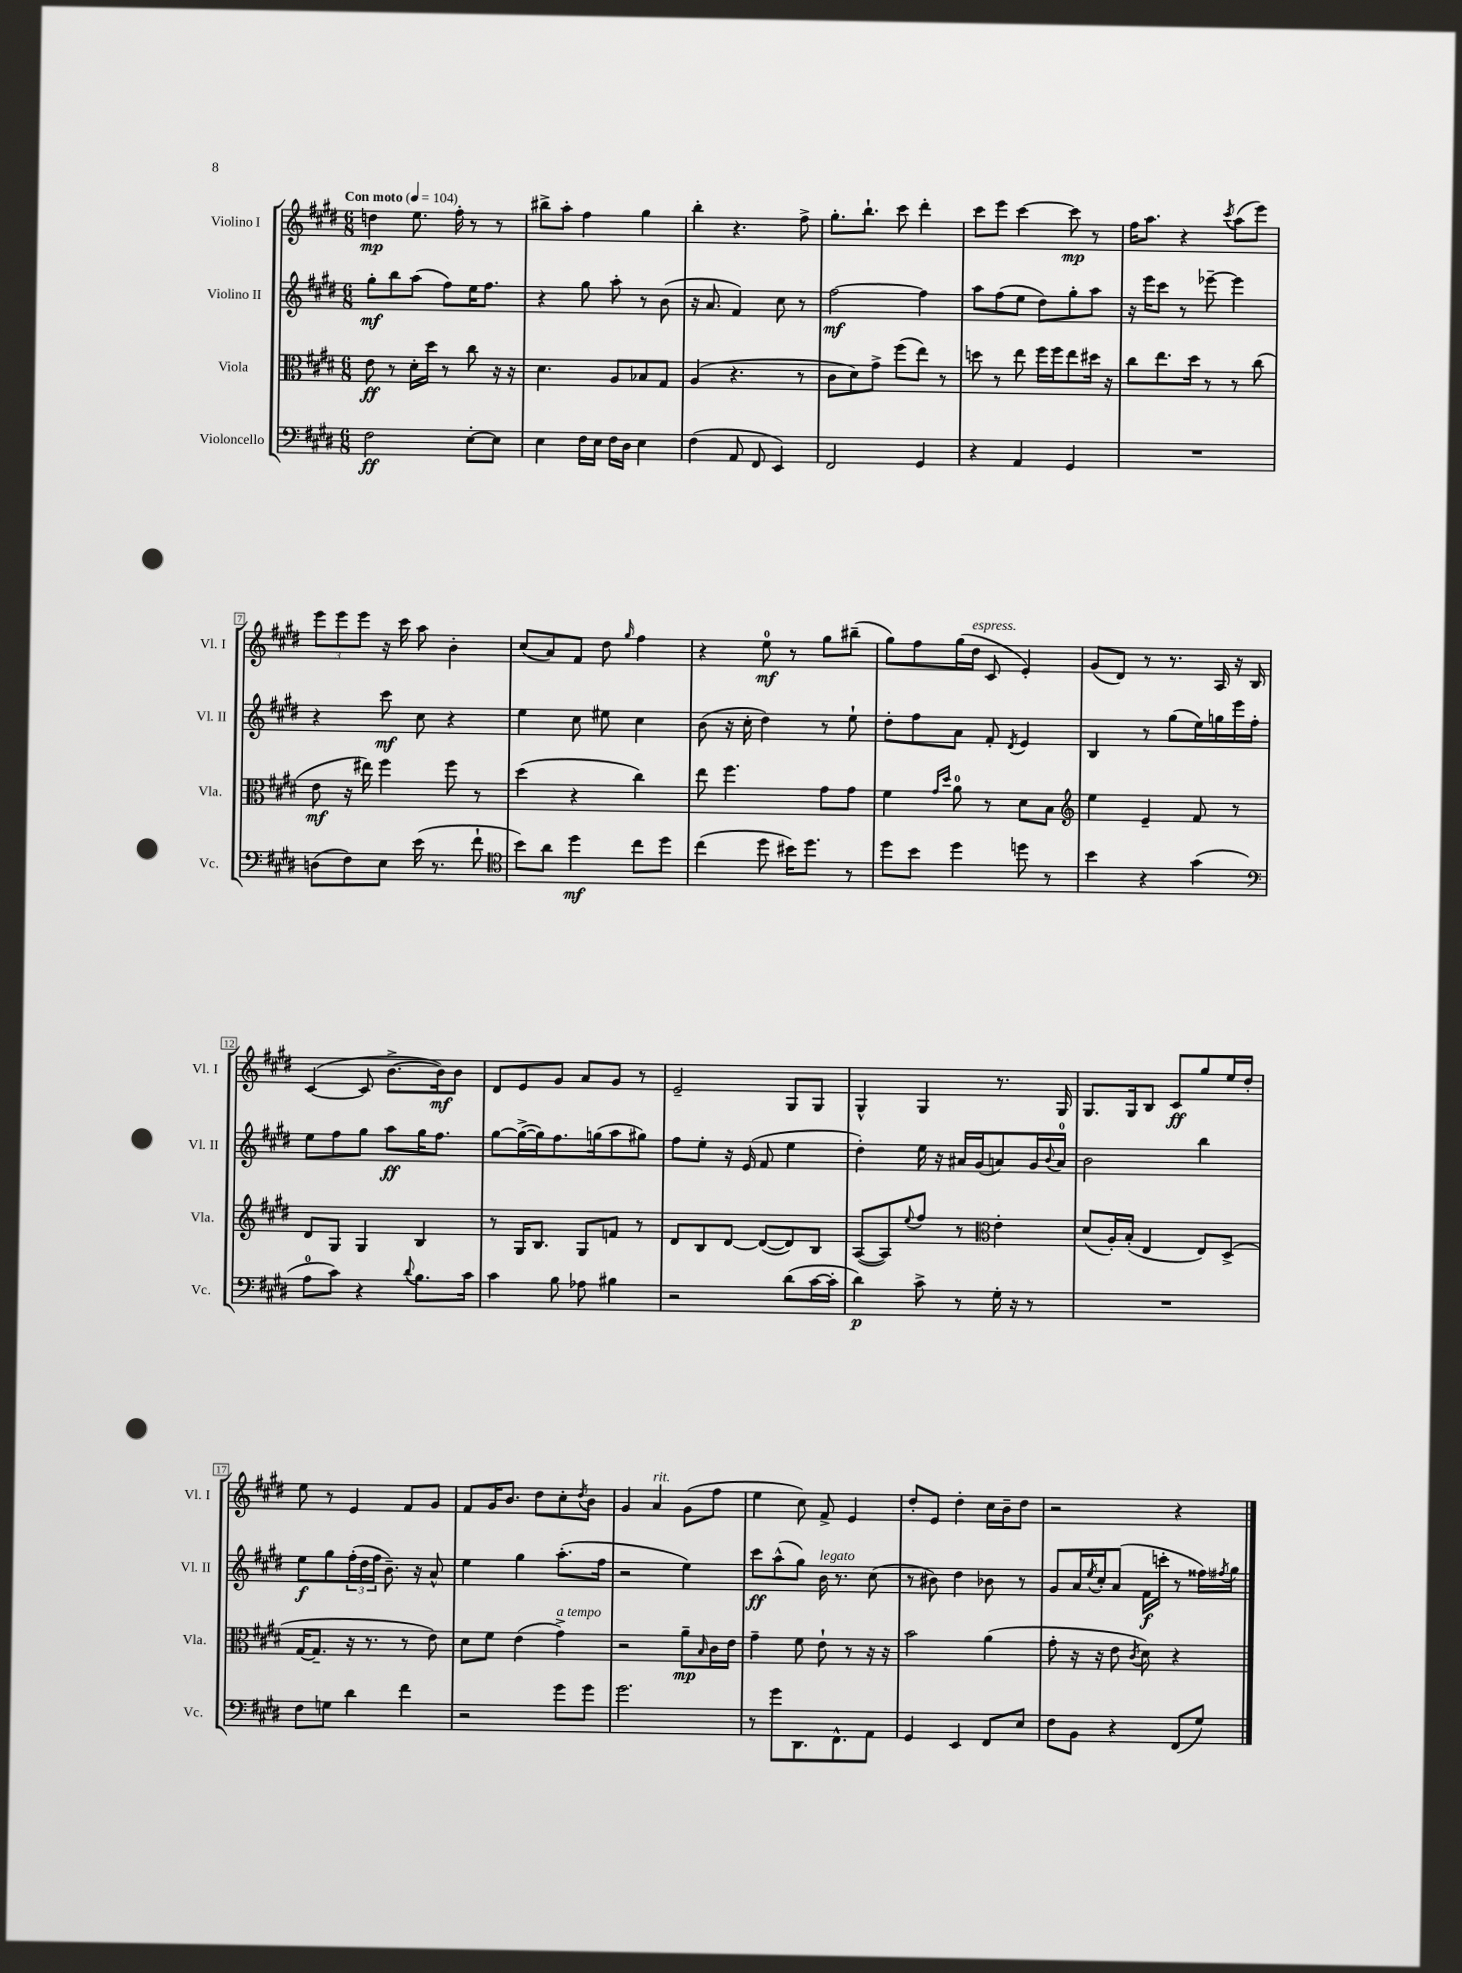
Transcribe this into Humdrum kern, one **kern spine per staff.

**kern	**dynam	**kern	**dynam	**kern	**dynam	**kern	**dynam
*part4	*part4	*part3	*part3	*part2	*part2	*part1	*part1
*staff4	*staff4	*staff3	*staff3	*staff2	*staff2	*staff1	*staff1
*I"Violoncello	*	*I"Viola	*	*I"Violino II	*	*I"Violino I	*
*I'Vc.	*	*I'Vla.	*	*I'Vl. II	*	*I'Vl. I	*
*clefF4	*	*clefC3	*	*clefG2	*	*clefG2	*
*k[f#c#g#d#]	*	*k[f#c#g#d#]	*	*k[f#c#g#d#]	*	*k[f#c#g#d#]	*
*M6/8	*	*M6/8	*	*M6/8	*	*M6/8	*
*MM104	*	*MM104	*	*MM104	*	*MM104	*
=1	=1	=1	=1	=1	=1	=1	=1
!	!	!	!	!	!	!LO:TX:a:B:t=Con moto	!
2F#\	ff	8e\	ff	8gg#'\L	mf	4ddn\	mp
.	.	8r	.	8bb\	.	.	.
.	.	16d#'\LL	.	(8aa\J	.	8.ee\	.
.	.	16dd#\JJ	.	.	.	.	.
.	.	8r	.	8ff#\L)	.	.	.
.	.	.	.	.	.	16ff#'\	.
[8E'\L	.	8cc#\	.	16ee\K	.	8r	.
.	.	.	.	8.ff#\J	.	.	.
8E\J]	.	16r	.	.	.	8r	.
.	.	16r	.	.	.	.	.
=2	=2	=2	=2	=2	=2	=2	=2
4E\	.	4.d#\	.	4r	.	8bb#X^\L	.
.	.	.	.	.	.	8aa'\J	.
16F#\LL	.	.	.	8gg#\	.	4ff#\	.
16E\JJ	.	.	.	.	.	.	.
16F#\LL	.	8A/L	.	8aa'\	.	.	.
16D#\JJ	.	.	.	.	.	.	.
4E\	.	8B-X/	.	8r	.	4gg#\	.
.	.	8G#/J	.	(8b\	.	.	.
=3	=3	=3	=3	=3	=3	=3	=3
(4F#\	.	(4A/	.	16r	.	4bb'\	.
.	.	.	.	8.a/	.	.	.
8AA/	.	4.r	.	4f#/)	.	4.r	.
8FF#/	.	.	.	.	.	.	.
4EE/)	.	.	.	8cc#\	.	.	.
.	.	8r	.	8r	.	8ff#^\	.
=4	=4	=4	=4	=4	=4	=4	=4
2FF#/	.	8c#\L	.	[2ff#\	mf	8.gg#'\L	.
.	.	8d#\)	.	.	.	.	.
.	.	.	.	.	.	8.bb`\J	.
.	.	8g#^\J	.	.	.	.	.
.	.	(8ff#\L	.	.	.	8ccc#\	.
4GG#/	.	8ee\J)	.	4ff#\]	.	4ddd#'\	.
.	.	8r	.	.	.	.	.
=5	=5	=5	=5	=5	=5	=5	=5
4r	.	8ddn\	.	8aa\L	.	8ccc#\L	.
.	.	8r	.	(8ff#\	.	8eee\J	.
4AA/	.	8ee\	.	8ee\J	.	[4ccc#\	.
.	.	16ff#\LL	.	8dd#\L)	.	.	.
.	.	16ff#\J	.	.	.	.	.
4GG#/	.	8ee\	.	8gg#'\	.	8ccc#\]	mp
.	.	16dd#X\Jk	.	8aa\J	.	8r	.
.	.	16r	.	.	.	.	.
=6	=6	=6	=6	=6	=6	=6	=6
2.r	.	8cc#\L	.	16r	.	16ff#\KL	.
.	.	.	.	16eee\KL	.	8.aa\J	.
.	.	8.ee\	.	8ccc#\J	.	.	.
.	.	.	.	8r	.	4r	.
.	.	16dd#\Jk	.	.	.	.	.
.	.	8r	.	[8eee-X~\	.	.	.
.	.	.	.	.	.	8qccc#/	.
.	.	8r	.	4eee-\]	.	(8aa\L	.
.	.	(8cc#\	.	.	.	8eee\J)	.
!!LO:LB:g=z
=7	=7	=7	=7	=7	=7	=7	=7
(8Dn\L	.	8e\	mf	4r	.	12eee\L	.
.	.	.	.	.	.	12eee\	.
8F#\)	.	16r	.	.	.	.	.
.	.	.	.	.	.	12eee\J	.
.	.	16ee#X\)	.	.	.	.	.
8E\J	.	4ff#\	.	8ccc#\	mf	16r	.
.	.	.	.	.	.	16ccc#\	.
(16e\	.	.	.	8cc#\	.	8aa\	.
8.r	.	.	.	.	.	.	.
.	.	8ff#\	.	4r	.	4b'\	.
8f#`\	.	8r	.	.	.	.	.
=8	=8	=8	=8	=8	=8	=8	=8
*clefC4	*	*	*	*	*	*	*
8b\L)	.	(4dd#\	.	4ee\	.	(8cc#/L	.
8a\J	.	.	.	.	.	8a/)	.
4dd#\	mf	4r	.	8cc#\	.	8f#/J	.
.	.	.	.	8ee#X\	.	8dd#\	.
.	.	.	.	.	.	16qqgg#/	.
8cc#\L	.	4cc#\)	.	4cc#\	.	4ff#\	.
8dd#\J	.	.	.	.	.	.	.
=9	=9	=9	=9	=9	=9	=9	=9
(4cc#\	.	8ee\	.	(8b\	.	4r	.
.	.	4.ff#\	.	16r	.	.	.
.	.	.	.	16cc#'\	.	.	.
8dd#\	.	.	.	4dd#\)	.	8ee\	mf
16b#X\KL)	.	.	.	.	.	8r	.
8.dd#\J	.	.	.	.	.	.	.
.	.	8g#\L	.	8r	.	8gg#\L	.
8r	.	8g#\J	.	8ee`\	.	(8bb#X~\J	.
=10	=10	=10	=10	=10	=10	=10	=10
8dd#\L	.	4f#\	.	8dd#'\L	.	8gg#\L)	.
8b\J	.	.	.	8ff#\	.	8ff#\	.
.	.	16qqg#/LL	.	.	.	.	.
.	.	16qqdd#/JJ	.	.	.	.	.
4dd#\	.	8a\	.	8a\J	.	(16gg#\L	.
!	!	!	!	!	!	!LO:TX:a:i:t=espress.	!
.	.	.	.	.	.	16dd#\JJ	.
.	.	8r	.	8f#'/	.	8c#/	.
.	.	.	.	8qd#/	.	.	.
8ddn\	.	8d#\L	.	4e/	.	4e'/)	.
8r	.	8B\J	.	.	.	.	.
=11	=11	=11	=11	=11	=11	=11	=11
*	*	*clefG2	*	*	*	*	*
4b\	.	4ee\	.	4B/	.	(8g#/L	.
.	.	.	.	.	.	8d#/J)	.
4r	.	4e~/	.	8r	.	8r	.
.	.	.	.	(8gg#\L	.	8.r	.
(4g#\	.	8f#/	.	16ee\L)	.	.	.
.	.	.	.	16ggn\	.	16A/	.
.	.	8r	.	16eee\	.	16r	.
.	.	.	.	16ff#'\JJ	.	16B/	.
!!LO:LB:g=z
=12	=12	=12	=12	=12	=12	=12	=12
*clefF4	*	*	*	*	*	*	*
8A\L	.	8d#/L	.	8ee\L	.	([4c#/	.
8c#\J)	.	8G#/J	.	8ff#\	.	.	.
4r	.	4G#/	.	8gg#\J	.	8c#/]	.
.	.	.	.	8aa\L	ff	[8.b^\L	.
8qqd#/	.	.	.	.	.	.	.
8.B\L	.	4B/	.	16gg#\K	.	.	.
.	.	.	.	8.ff#\J	.	16b\k])	mf
.	.	.	.	.	.	8b\J	.
16c#\Jk	.	.	.	.	.	.	.
=13	=13	=13	=13	=13	=13	=13	=13
4c#\	.	8r	.	[8gg#\L	.	8d#/L	.
.	.	16G#/KL	.	(16gg#^\L_	.	8e/	.
.	.	8.B/J	.	16gg#\J])	.	.	.
8B\	.	.	.	8.ff#\	.	8g#/J	.
8A-X\	.	8G#/L	.	.	.	8a/L	.
.	.	.	.	(16ggn\k	.	.	.
4B#X\	.	8fn/J	.	8aa\	.	8g#/J	.
.	.	8r	.	8gg#X\J)	.	8r	.
=14	=14	=14	=14	=14	=14	=14	=14
2r	.	8d#/L	.	8ff#\L	.	2e~/	.
.	.	8B/	.	8ee'\J	.	.	.
.	.	[8d#/J	.	16r	.	.	.
.	.	.	.	(16e/	.	.	.
.	.	(8d#/L_	.	8f#/	.	.	.
(8d#\L	.	8d#/])	.	4ee\	.	8G#/L	.
[16c#\L	.	8B/J	.	.	.	8G#/J	.
16c#'\JJ]	.	.	.	.	.	.	.
=15	=15	=15	=15	=15	=15	=15	=15
4d#\)	p	([8A/L	.	4dd#'\)	.	4G#^^/	.
.	.	8A/])	.	.	.	.	.
.	.	8qqee/	.	.	.	.	.
8c#^\	.	8ff#/J	.	16ee\	.	4G#/	.
.	.	.	.	16r	.	.	.
8r	.	8r	.	16a#X/LL	.	.	.
.	.	.	.	(16g#/J	.	.	.
*	*	*clefC3	*	*	*	*	*
16G#'\	.	4e'\	.	8an/)	.	8.r	.
16r	.	.	.	.	.	.	.
8r	.	.	.	16g#/L	.	.	.
.	.	.	.	8qqb/	.	.	.
.	.	.	.	16a/JJ	.	16G#/	.
=16	=16	=16	=16	=16	=16	=16	=16
2.r	.	(8d#/L	.	2b\	.	8.G#/L	.
.	.	16A'/L)	.	.	.	.	.
.	.	(16B'/JJ	.	.	.	16G#/k	.
.	.	4E/	.	.	.	8B/J	.
.	.	.	.	.	.	8c#/L	ff
.	.	8E/L)	.	4bb\	.	8gg#/	.
.	.	(8D#^/J	.	.	.	16ee/L	.
.	.	.	.	.	.	16dd#'/JJ	.
!!LO:LB:g=z
=17	=17	=17	=17	=17	=17	=17	=17
8F#\L	.	[16G#/KL	.	8ee\L	f	8ee\	.
.	.	8.G#~/J]	.	.	.	.	.
8Gn\J	.	.	.	8gg#\	.	8r	.
4d#\	.	16r	.	(24ff#'\L	.	4e/	.
.	.	.	.	24dd#\	.	.	.
.	.	8.r	.	.	.	.	.
.	.	.	.	24ff#\JJ	.	.	.
.	.	.	.	8.b~\)	.	.	.
4f#\	.	8r	.	.	.	8f#/L	.
.	.	.	.	16r	.	.	.
.	.	8e\)	.	8a^^/	.	8g#/J	.
=18	=18	=18	=18	=18	=18	=18	=18
2r	.	8d#\L	.	4ee\	.	8f#/L	.
.	.	8f#\J	.	.	.	16g#/K	.
.	.	.	.	.	.	8.b/J	.
.	.	(4e\	.	4gg#\	.	.	.
.	.	.	.	.	.	8dd#\L	.
!	!	!LO:TX:a:i:t=a tempo	!	!	!	!	!
8g#\L	.	4g#^\)	.	(8.aa'\L	.	8cc#'\	.
.	.	.	.	.	.	8qdd#/	.
8g#\J	.	.	.	.	.	8b\J	.
.	.	.	.	16ff#\Jk	.	.	.
=19	=19	=19	=19	=19	=19	=19	=19
2.g#\	.	2r	.	2r	.	4g#/	.
!	!	!	!	!	!	!LO:TX:a:i:t=rit.	!
.	.	.	.	.	.	4a/	.
.	.	8a~\L	mp	4ee\)	.	(8g#\L	.
.	.	16qqB/	.	.	.	.	.
.	.	16c#\L	.	.	.	8ff#\J	.
.	.	16e\JJ	.	.	.	.	.
=20	=20	=20	=20	=20	=20	=20	=20
8r	.	4g#~\	.	8ccc#\L	ff	4ee\	.
8g#\L	.	.	.	(8aa^^\	.	.	.
8.DD#\	.	8f#\	.	8gg#\J)	.	8cc#\)	.
!	!	!	!	!LO:TX:a:i:t=legato	!	!	!
.	.	8e`\	.	16b\	.	8f#^/	.
8.FF#^^\	.	.	.	8.r	.	.	.
.	.	8r	.	.	.	4e/	.
8AA\J	.	16r	.	(8cc#\	.	.	.
.	.	16r	.	.	.	.	.
=21	=21	=21	=21	=21	=21	=21	=21
4GG#/	.	2b\	.	8r	.	8dd#'/L	.
.	.	.	.	8b#X\)	.	8e/J	.
4EE/	.	.	.	4dd#\	.	4dd#'\	.
8FF#/L	.	(4a\	.	8b-X\	.	16cc#\LL	.
.	.	.	.	.	.	16b~\J	.
8E/J	.	.	.	8r	.	8dd#\J	.
=22	=22	=22	=22	=22	=22	=22	=22
8F#\L	.	8g#'\	.	8g#/L	.	2r	.
8BB\J	.	16r	.	16a/L	.	.	.
.	.	.	.	8qee/	.	.	.
.	.	16r	.	16cc#'/J	.	.	.
4r	.	8e\	.	(8a/J	.	.	.
.	.	8qc#/	.	.	.	.	.
.	.	8d#\)	.	16f#\LL	f	.	.
.	.	.	.	16cccn'\JJ	.	.	.
(8FF#/L	.	4r	.	8r	.	4r	.
8G#/J)	.	.	.	16ff##X\LL)	.	.	.
.	.	.	.	8qff#X/	.	.	.
.	.	.	.	16gg#\JJ	.	.	.
==	==	==	==	==	==	==	==
*-	*-	*-	*-	*-	*-	*-	*-
